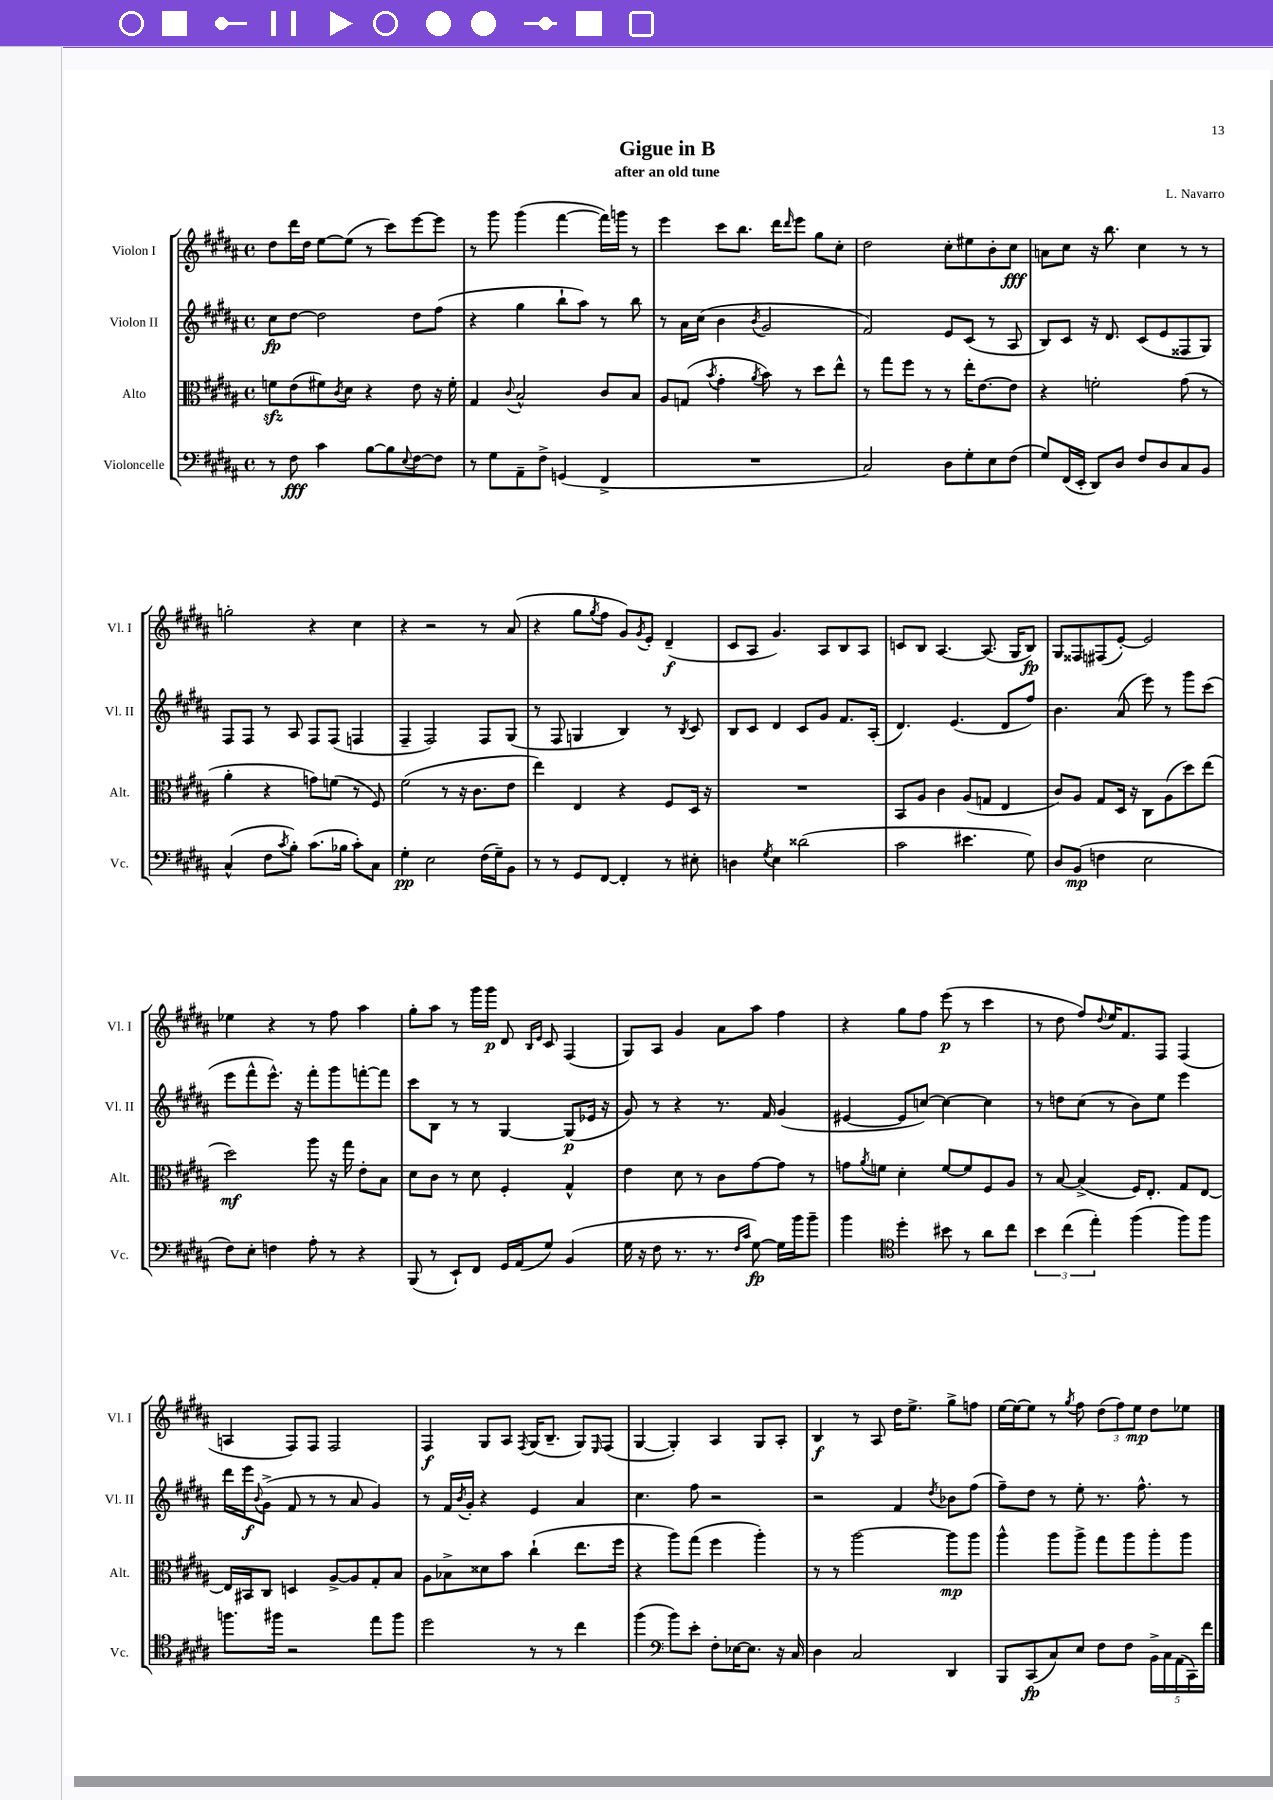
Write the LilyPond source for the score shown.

\header { title = "Gigue in B" composer = "L. Navarro" subtitle = "after an old tune" }
<<
\new StaffGroup <<
\new Staff = "s0" \with { instrumentName = "Violon I" shortInstrumentName = "Vl. I" } {
    \clef treble \key b \major \defaultTimeSignature \time 4/4
    dis''8 dis'''16 dis''16 e''8~ e''8( r8 cis'''8) e'''8~ e'''8 |
    r8 gis'''8 gis'''4( fis'''4~ fis'''16) g'''16 r8 |
    e'''4 cis'''8 b''8. dis'''16 \grace { dis'''16 } e'''8 gis''8 cis''8-. |
    dis''2 cis''8-. eis''8 b'8-. cis''8\fff |
    a'8 cis''8 r16 b''8. cis''4 r8 r8 |
    g''2-. r4 cis''4 |
    r4 r2 r8 ais'8( |
    r4 gis''8 \acciaccatura { gis''8 } fis''8 gis'8) \acciaccatura { gis'8 } e'8-. dis'4--\f( |
    cis'8 ais8 gis'4.) ais8 b8 ais8 |
    c'8 b8 ais4.~ ais8.( gis16 b8\fp) |
    gis8 fisis8 fis8( e'8~-.) e'2 |
    ees''4 r4 r8 fis''8 ais''4 |
    gis''8-. ais''8 r8 gis'''16 gis'''16\p dis'8 \grace { b16 e'16 } cis'8 fis4( |
    gis8) ais8 gis'4 ais'8 ais''8 fis''4 |
    r4 gis''8 fis''8 e'''8\p( r8 cis'''4 |
    r8 dis''8 fis''8) \appoggiatura { dis''8 } e''16 fis'8. fis8 fis4( |
    a4 fis8) fis8 fis2 |
    fis4\f gis8 ais8 \acciaccatura { fis8 } gis16( b8.-- gis8) \grace { e16 } fis8( |
    gis4~ gis4-.) ais4 gis8 ais8-. |
    b4\f r8 ais8 dis''16 e''8.-> gis''8-> f''8 |
    e''16~ e''16~ e''8 r8 \acciaccatura { gis''8 } fis''8 \tuplet 3/2 { dis''8( fis''8) e''8\mp } dis''8 ees''8 \bar "|." |
}
\new Staff = "s1" \with { instrumentName = "Violon II" shortInstrumentName = "Vl. II" } {
    \clef treble \key b \major \defaultTimeSignature \time 4/4
    cis''8\fp dis''8~ dis''2 dis''8 fis''8( |
    r4 gis''4 b''8-! ais''8) r8 b''8 |
    r8 ais'16 cis''16( b'4 \acciaccatura { b'8 } gis'2 |
    fis'2) e'8 cis'8( r8 ais8 |
    b8) cis'8 r16 dis'8. cis'8( e'8 fisis8 gis8) |
    fis8 fis8 r8 ais8 fis8 fis8( f4 |
    fis4-- fis2) fis8 gis8( |
    r8 fis8 g4 b4) r8 \acciaccatura { b8 } cis'8 |
    b8 cis'8 dis'4 cis'8 gis'8 fis'8. ais16-.( |
    dis'4.) e'4.( dis'8 fis''8) |
    b'4. ais'8( e'''8) r8 gis'''8 cis'''8( |
    e'''8 fis'''8-^ e'''8.-^) r16 fis'''8-. gis'''8 f'''8~-. f'''8 |
    cis'''8 b8 r8 r8 gis4~ gis8\p( ees'16 r16 |
    gis'8) r8 r4 r8. fis'16 gis'4( |
    eis'4~ eis'8 c''8~) c''4~ c''4 |
    r8 d''8 cis''8( r8 b'8) e''8 e'''4 |
    dis'''16 e'''16\f \appoggiatura { b'8 } gis'8->( fis'8 r8 r8 ais'8 gis'4) |
    r8 fis'16 \acciaccatura { b'8 } gis'16-. r4 e'4 ais'4 |
    cis''4. fis''8 r2 |
    r2 fis'4 \acciaccatura { dis''8 } bes'8 fis''8( |
    fis''8--) dis''8 r8 e''8-. r8. fis''8.-^ r8 \bar "|." |
}
\new Staff = "s2" \with { instrumentName = "Alto" shortInstrumentName = "Alt." } {
    \clef alto \key b \major \defaultTimeSignature \time 4/4
    f'8\sfz e'8( fis'8) \acciaccatura { cis'8 } dis'8 r4 e'8 r16 fis'16-. |
    gis4 \appoggiatura { cis'8 } b2-^ cis'8 b8 |
    ais8 g8( \acciaccatura { b'8 } gis'4-. \acciaccatura { ais'8 } b'8) r8 dis''8 e''8-^ |
    r8 gis''8 fis''8 r8 r8 e''16-. e'8.~ e'8 |
    r4 f'2-. gis'8( r8 |
    ais'4-. r4 g'8) f'8( r8 fis8) |
    fis'2( r8 r16 cis'8. e'8 |
    e''4) e4 r4 fis8 dis16 r16 |
    R1 |
    b,8 ais8 cis'4 ais8( g8 e4 |
    cis'8) ais8 gis8 dis16 r16 cis8 ais8( dis''8) e''8( |
    dis''2\mf) ais''8 r16 gis''16 e'8-. b8 |
    dis'8 cis'8 r8 dis'8 fis4-. gis4-^ |
    e'4 dis'8 r8 cis'8 gis'8~ gis'8 r8 |
    g'8 \acciaccatura { ais'8 } f'8 dis'4-. f'8~ f'8 fis8 ais8 |
    r8 b8~ b4->( fis16) e8.-. gis8 e8~ |
    e16 bis,16 cis8 d4 ais8~-> ais8 gis8-. b8 |
    ais8 bes8-> disis'8 b'8 cis''4-!( e''8. fis''16 |
    r4 ais''8) gis''8( fis''4 ais''4-.) |
    r8 r8 ais''2~ ais''8\mp ais''8 |
    ais''4-^ ais''8 ais''8-> gis''8 ais''8 ais''8-. ais''8 \bar "|." |
}
\new Staff = "s3" \with { instrumentName = "Violoncelle" shortInstrumentName = "Vc." } {
    \clef bass \key b \major \defaultTimeSignature \time 4/4
    r8 fis8\fff cis'4 b8~ b8 \appoggiatura { e8 } fis8~ fis8 |
    r8 gis8 ais,8-- fis8-> g,4( fis,4-> |
    R1 |
    cis2) dis8 gis8-. e8 fis8( |
    gis8) fis,16( e,16-. dis,8) dis8 fis8 dis8 cis8 b,8 |
    cis4-^( fis8 \acciaccatura { cis'8 } b8-.) cis'8.( bes16 cis'8-.) cis8 |
    gis4-.\pp e2 fis16( gis16--) b,8 |
    r8 r8 gis,8 fis,8~ fis,4-. r8 eis8-. |
    d4 \acciaccatura { gis8 } e4 disis'2( |
    cis'2 eis'4. gis8) |
    dis8 b,8\mp( f4 e2 |
    fis8) e8-. f4 ais8-. r8 r4 |
    b,,8( r8 e,8-!) fis,8 gis,16 ais,16( gis8) b,4( |
    gis16 r16 fis8 r8. r8. \grace { fis16 cis'16 } gis8~\fp) gis16 b'16 b'8-- |
    b'4 \clef tenor dis''4-. bis'8 r8 ais'8 cis''8 |
    \tuplet 3/2 { b'4 cis''4( e''4-.) } fis''4( fis''8) fis''8 |
    f''8. fis''16 r2 e''8 fis''8 |
    dis''2 r8 r8 cis''4 |
    fis''4( \clef bass b'8) e'8-. fis8-. ees16~ ees8. r16 cis16 |
    dis4 cis2 dis,4 |
    b,,8 cis,8\fp( cis8) e8 fis8 fis8 \tuplet 5/4 { b,16-> cis16 ais,16( cis,16) fis'16 } \bar "|." |
}
>>
>>
\layout { \context { \Score \remove "Bar_number_engraver" } }
